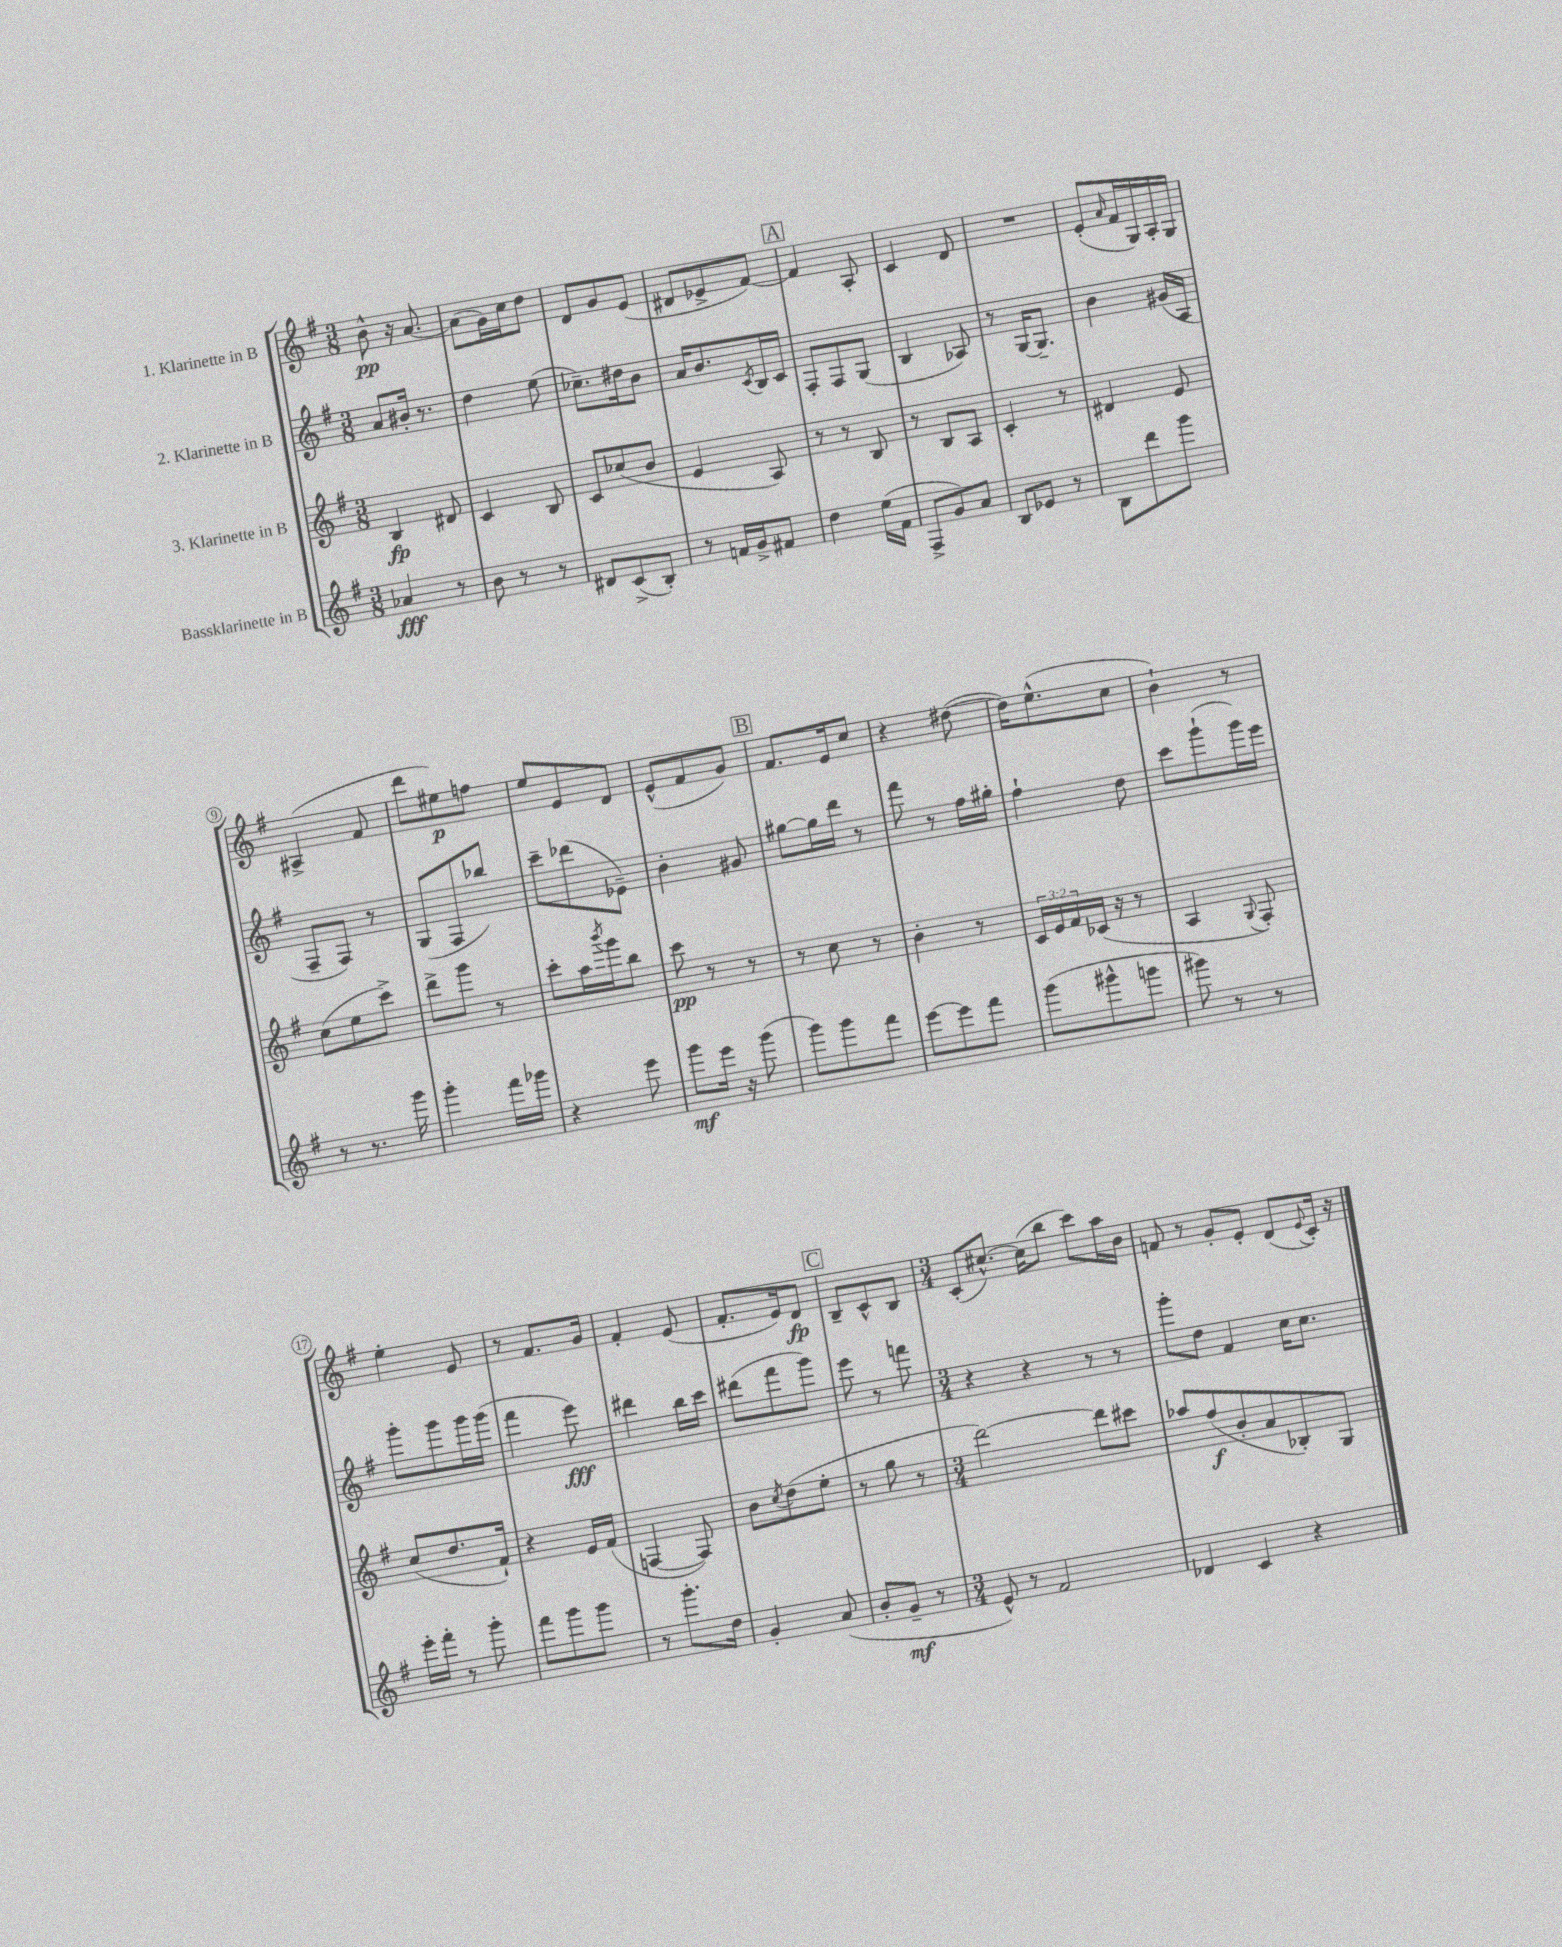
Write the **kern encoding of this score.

**kern	**dynam	**kern	**dynam	**kern	**dynam	**kern	**dynam
*part4	*part4	*part3	*part3	*part2	*part2	*part1	*part1
*staff4	*staff4	*staff3	*staff3	*staff2	*staff2	*staff1	*staff1
*I"Bassklarinette in B	*	*I"3. Klarinette in B	*	*I"2. Klarinette in B	*	*I"1. Klarinette in B	*
*clefG2	*	*clefG2	*	*clefG2	*	*clefG2	*
*k[f#]	*	*k[f#]	*	*k[f#]	*	*k[f#]	*
*M3/8	*	*M3/8	*	*M3/8	*	*M3/8	*
=1	=1	=1	=1	=1	=1	=1	=1
4a-X/	fff	4B/	fp	8a/L	.	8b^^\	pp
.	.	.	.	16b#X'/Jk	.	16r	.
.	.	.	.	8.r	.	[8.a/	.
8r	.	8d#X/	.	.	.	.	.
=2	=2	=2	=2	=2	=2	=2	=2
8b\	.	4c/	.	4dd\	.	(8a\L]	.
8r	.	.	.	.	.	16g\L)	.
.	.	.	.	.	.	16cc\J	.
8r	.	8B/	.	(8ee\	.	8dd\J	.
=3	=3	=3	=3	=3	=3	=3	=3
8d#X/L	.	8c/L	.	8.cc-X~\L)	.	8d/L	.
(8c^/	.	(8cc-X/	.	.	.	8g/	.
.	.	.	.	16dd#X\k	.	.	.
8B'/J)	.	8b/J	.	8b\J	.	(8e/J	.
=4	=4	=4	=4	=4	=4	=4	=4
8r	.	4e/	.	16a/KL	.	8d#X/L	.
.	.	.	.	8.b/	.	.	.
16fn/LL	.	.	.	.	.	8e-X^/	.
16g^/J	.	.	.	.	.	.	.
.	.	.	.	8qc/	.	.	.
8f#X/J	.	8A/)	.	16B/L	.	[8f#/J)	.
.	.	.	.	16c/JJ	.	.	.
!!LO:REH:place=s1:t=A
=5	=5	=5	=5	=5	=5	=5	=5
4dd\	.	8r	.	8F#'/L	.	4f#/]	.
.	.	8r	.	8F#/	.	.	.
(16ee\LL	.	8B/	.	(8G/J	.	8A'/	.
16f#\JJ	.	.	.	.	.	.	.
=6	=6	=6	=6	=6	=6	=6	=6
8F#^/L	.	8r	.	4B/	.	4c/	.
8g/)	.	8B/L	.	.	.	.	.
8a/J	.	8A/J	.	8A-X/)	.	8d/	.
=7	=7	=7	=7	=7	=7	=7	=7
8B/L	.	4c'/	.	8r	.	4.r	.
8e-X/J	.	.	.	[16G/KL	.	.	.
.	.	.	.	8.G~/J]	.	.	.
8r	.	8r	.	.	.	.	.
=8	=8	=8	=8	=8	=8	=8	=8
8B\L	.	4d#X/	.	4b\	.	(8e'/L	.
.	.	.	.	.	.	16qqa/	.
8ddd\	.	.	.	.	.	16f#/L	.
.	.	.	.	.	.	16G/)	.
8ggg\J	.	8e/	.	(16g#X/LL	.	16A'/	.
.	.	.	.	16A/JJ	.	16G/JJ	.
!!LO:LB:g=z
=9	=9	=9	=9	=9	=9	=9	=9
8r	.	(8cc\L	.	8F#~/L	.	(4A#X^/	.
8.r	.	8ee\	.	8F#/J)	.	.	.
.	.	8ccc^\J)	.	8r	.	8f#/	.
16ggg\	.	.	.	.	.	.	.
=10	=10	=10	=10	=10	=10	=10	=10
4ggg'\	.	8ddd^\L	.	(8G/L	.	8ddd\L	.
.	.	8ggg\J	.	8F#/	.	8ee#X\)	p
16fff#\LL	.	8r	.	8bb-X/J)	.	8ffn\J	.
16ggg-X\JJ	.	.	.	.	.	.	.
=11	=11	=11	=11	=11	=11	=11	=11
4r	.	8ccc'\L	.	8ccc~\L	.	8ee/L	.
.	.	16aa\L	.	(8ddd-X\	.	8e/	.
.	.	8qbbb/	.	.	.	.	.
.	.	16ggg\J	.	.	.	.	.
8eee\	.	8bb\J	.	8e-X~\J)	.	8d/J	.
=12	=12	=12	=12	=12	=12	=12	=12
8ggg\L	mf	8ccc\	pp	4b'\	.	(8e^^/L	.
16eee\Jk	.	8r	.	.	.	8f#/	.
16r	.	.	.	.	.	.	.
(8ggg\	.	8r	.	8g#X/	.	8g/J)	.
!!LO:REH:place=s1:t=B
=13	=13	=13	=13	=13	=13	=13	=13
8ggg\L)	.	8r	.	[8gg#X\L	.	8.f#/L	.
8ggg\	.	8cc\	.	16gg#\L]	.	.	.
.	.	.	.	16ddd\JJ	.	16e/k	.
8fff#\J	.	8r	.	8r	.	8cc/J	.
=14	=14	=14	=14	=14	=14	=14	=14
[8eee\L	.	4b'\	.	8fff#\	.	4r	.
8eee\]	.	.	.	8r	.	.	.
8fff#\J	.	8r	.	16ff#\LL	.	([8dd#X\	.
.	.	.	.	16gg#X'\JJ	.	.	.
=15	=15	=15	=15	=15	=15	=15	=15
(8ggg\L	.	24c/LL	.	4ff#`\	.	16dd#\KL])	.
.	.	24e/	.	.	.	.	.
.	.	.	.	.	.	(8.ee^^\	.
.	.	24f#/	.	.	.	.	.
8ggg#X^^\	.	(16c-X/JJ	.	.	.	.	.
.	.	16r	.	.	.	.	.
8gggn\J	.	8r	.	8dd\	.	8cc\J	.
=16	=16	=16	=16	=16	=16	=16	=16
8ggg#X\)	.	4A/	.	8ccc\L	.	4b`\)	.
8r	.	.	.	(8ggg`\	.	.	.
.	.	8qqG/	.	.	.	.	.
8r	.	8F#'/)	.	16ggg\L)	.	8r	.
.	.	.	.	16eee\JJ	.	.	.
!!LO:LB:g=z
=17	=17	=17	=17	=17	=17	=17	=17
16eee'\LL	.	(8cc/L	.	8ggg'\L	.	4ee'\	.
16fff#'\JJ	.	.	.	.	.	.	.
8r	.	8.dd/	.	8ggg\	.	.	.
8ggg'\	.	.	.	16ggg\L	.	8e/	.
.	.	16f#`/Jk)	.	(16ggg\JJ	.	.	.
=18	=18	=18	=18	=18	=18	=18	=18
8fff#\L	.	4r	.	4fff#\	.	8r	.
8ggg\	.	.	.	.	.	8.f#/L	.
8ggg\J	.	16e/LL	.	8eee\)	fff	.	.
.	.	(16f#/JJ	.	.	.	16g/Jk	.
=19	=19	=19	=19	=19	=19	=19	=19
8r	.	[4Fn/	.	4ddd#X\	.	4f#'/	.
8.ggg'\L	.	.	.	.	.	.	.
.	.	8F/])	.	16bb\LL	.	(8e/	.
16dd\Jk	.	.	.	16ccc\JJ	.	.	.
=20	=20	=20	=20	=20	=20	=20	=20
4g'/	.	8b\L	.	(8ddd#X\L	.	8.f#'/L	.
.	.	8qcc/	.	.	.	.	.
.	.	(8dd\	.	8fff#\	.	.	.
.	.	.	.	.	.	16e/k)	.
(8a/	.	8ee'\J	.	8ggg\J)	.	8d/J	fp
!!LO:REH:place=s1:t=C
=21	=21	=21	=21	=21	=21	=21	=21
8b'/L	.	8r	.	8eee\	.	8B~/L	.
8g~/J	mf	8gg\	.	8r	.	8c^^/	.
8r	.	8r	.	8fffn\	.	8B/J	.
=22	=22	=22	=22	=22	=22	=22	=22
*M3/4	*	*M3/4	*	*M3/4	*	*M3/4	*
8e^^/)	.	[2ddd\)	.	4r	.	(8c'/L	.
8r	.	.	.	.	.	[8.cc#X^^/J)	.
2f#/	.	.	.	4r	.	.	.
.	.	.	.	.	.	(16cc#\KL]	.
.	.	.	.	.	.	8bb\J	.
.	.	8ddd\L]	.	8r	.	8ccc\L)	.
.	.	8ccc#X\J	.	8r	.	16aa\L	.
.	.	.	.	.	.	16b\JJ	.
=23	=23	=23	=23	=23	=23	=23	=23
4d-X/	.	8aa-X/L	.	8ggg'\L	.	8fn/	.
.	.	(8ff#/	f	8dd\J	.	8r	.
4c/	.	8b'/	.	4f#/	.	8g'/L	.
.	.	8a/	.	.	.	8e'/J	.
4r	.	8B-X'/)	.	16cc\KL	.	(8d/L	.
.	.	.	.	8.cc\J	.	.	.
.	.	.	.	.	.	8qqe/	.
.	.	8G/J	.	.	.	16c'/Jk)	.
.	.	.	.	.	.	16r	.
==	==	==	==	==	==	==	==
*-	*-	*-	*-	*-	*-	*-	*-
